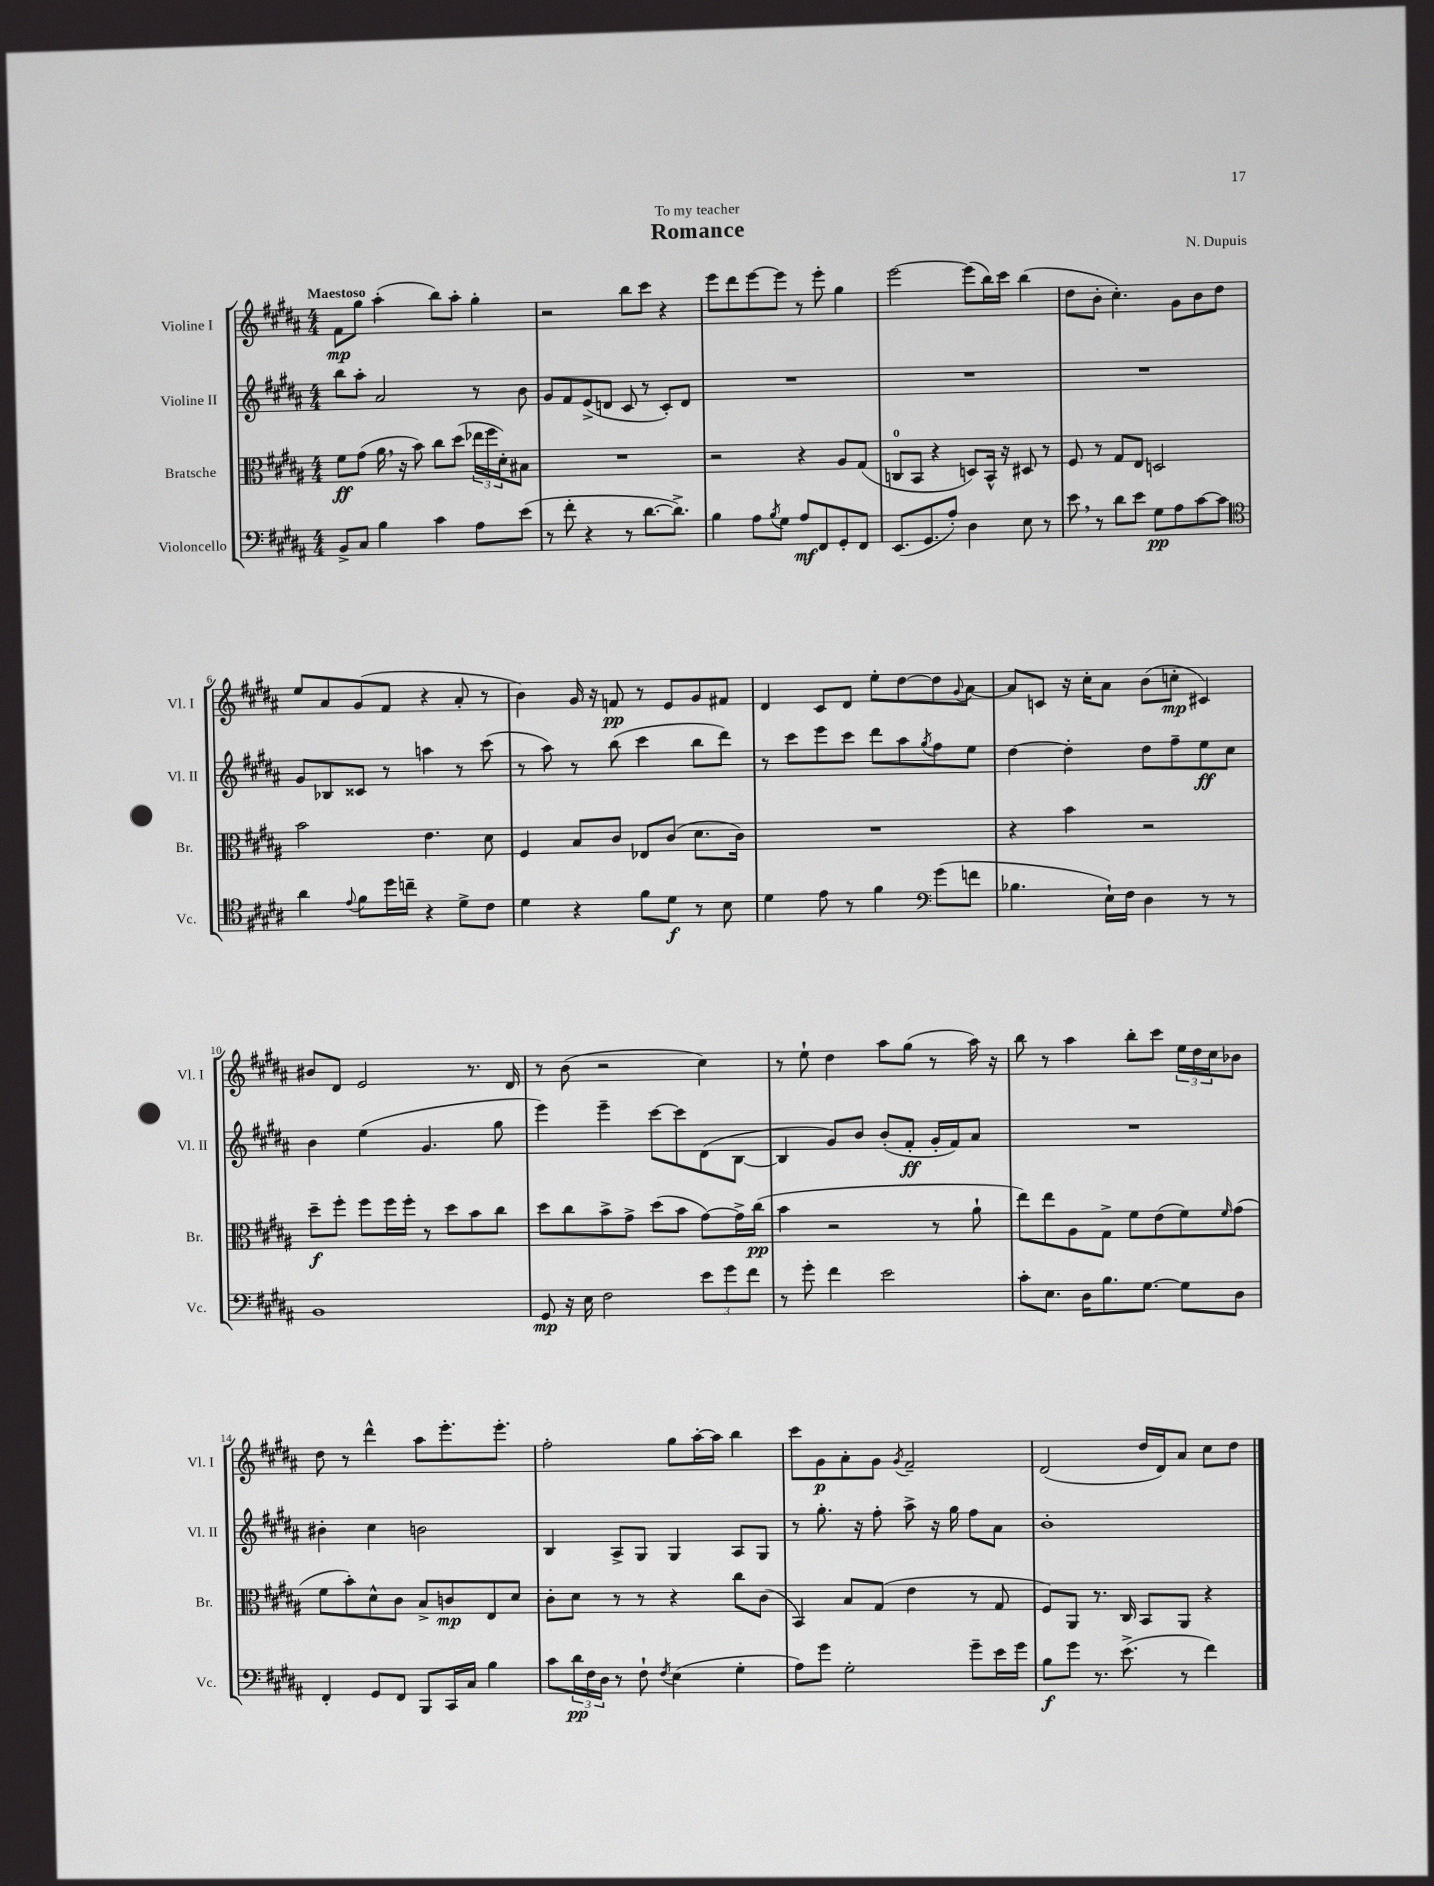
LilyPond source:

\header { title = "Romance" composer = "N. Dupuis" dedication = "To my teacher" }
<<
\new StaffGroup <<
\new Staff = "s0" \with { instrumentName = "Violine I" shortInstrumentName = "Vl. I" } {
    \clef treble \key b \major \numericTimeSignature \time 4/4 \tempo "Maestoso"
    fis'8\mp gis''8 ais''4-.( b''8) ais''8-. gis''4-. |
    r2 b''8 cis'''8 r4 |
    e'''8 dis'''8 e'''8~ e'''8 r8 e'''8-. gis''4 |
    e'''2~ e'''8( b''16) cis'''16 b''4( |
    dis''8 b'8-. cis''4.-.) gis'8 b'8 dis''8 |
    e''8 ais'8 gis'8( fis'8 r4 ais'8-. r8 |
    b'4) gis'16 r16 f'8\pp r8 e'8 gis'8 fis'8 |
    dis'4 cis'8 dis'8 e''8-. dis''8~ dis''8 \appoggiatura { gis'8 } ais'8~ |
    ais'8 c'8 r16 cis''16-. ais'8 b'8( c''8-.\mp cis'4) |
    bis'8 dis'8 e'2 r8. dis'16 |
    r8 b'8( r2 cis''4) |
    r8 e''8-! dis''4 ais''8 gis''8( r8 ais''16) r16 |
    b''8 r8 ais''4 b''8-. cis'''8 \tuplet 3/2 { e''16 dis''16 cis''16 } bes'8 |
    dis''8 r8 dis'''4-^ ais''8 e'''8.-. e'''8.-. |
    fis''2-. gis''8 ais''16~-. ais''16 b''4 |
    cis'''8 gis'8\p ais'8-. gis'8 \acciaccatura { gis'8 } fis'2-- |
    dis'2( dis''16 dis'16) ais'8 cis''8 dis''8 \bar "|." |
}
\new Staff = "s1" \with { instrumentName = "Violine II" shortInstrumentName = "Vl. II" } {
    \clef treble \key b \major \numericTimeSignature \time 4/4
    b''8 ais''8-. ais'2 r8 b'8 |
    gis'8 fis'8 e'8->( d'8 cis'8 r8 cis'8-.) d'8 |
    R1 |
    R1 |
    R1 |
    gis'8 bes8 cisis'8 r8 a''4 r8 cis'''8( |
    r8 ais''8) r8 b''8( cis'''4 b''8 dis'''8) |
    r8 cis'''8 e'''8 cis'''8 dis'''8 ais''8 \acciaccatura { gis''8 } fis''8 e''8 |
    dis''4~ dis''4-. dis''8 fis''8-- e''8\ff cis''8 |
    b'4 e''4( gis'4. gis''8 |
    e'''4) e'''4-- cis'''8~ cis'''8 dis'8( b8~ |
    b4 gis'8) b'8 b'8-.( fis'8-.\ff gis'16-. fis'16) ais'8 |
    R1 |
    bis'4-. cis''4 b'2 |
    b4 ais8-> gis8 gis4 ais8 gis8 |
    r8 gis''8.-. r16 fis''8-. ais''8-> r16 gis''16 fis''8 ais'8 |
    b'1-. \bar "|." |
}
\new Staff = "s2" \with { instrumentName = "Bratsche" shortInstrumentName = "Br." } {
    \clef alto \key b \major \numericTimeSignature \time 4/4
    fis'8\ff gis'8( ais'16 \breathe r16 b'8) cis''8 dis''8( \tuplet 3/2 { ees''16 fis''16 dis'16-.) } bis8 |
    R1 |
    r2 r4 ais8 gis8( |
    c8-0 b,8 r4 d8) b,16-^ r16 dis8 r8 |
    fis8 r8 gis8 e8 d2 |
    b'2 e'4. dis'8 |
    fis4 b8 cis'8 ees8 cis'8( dis'8. cis'16) |
    R1 |
    r4 b'4 r2 |
    dis''8--\f fis''8-. fis''8 fis''16 fis''16-. r8 dis''8 b'8 cis''8 |
    dis''8 cis''8 b'8-> gis'8-> dis''8( b'8 gis'8~) gis'16-> cis''16\pp( |
    b'4 r2 r8 ais'8-! |
    e''8) e''8 ais8 gis8-> fis'8 e'8( fis'8) \grace { fis'16 } gis'8( |
    fis'8 b'8-.) dis'8-^ cis'8 b8-> c'8\mp e8 dis'8 |
    cis'8-. dis'8 r8 r8 r4 cis''8 cis'8( |
    b,4) b8 gis8( e'4 r8 gis8 |
    fis8) ais,8 r8. cis16 b,8 ais,8 r4 \bar "|." |
}
\new Staff = "s3" \with { instrumentName = "Violoncello" shortInstrumentName = "Vc." } {
    \clef bass \key b \major \numericTimeSignature \time 4/4
    b,8-> cis8 b4 cis'4 ais8 e'8( |
    r8 fis'8-. r4 r8 dis'8.~ dis'8.->) |
    b4 ais8 \acciaccatura { b8 } gis8 ais8\mf fis,8 gis,8-. fis,8 |
    e,8.( gis,8. ais8-.) dis4 e8 r8 |
    e'8 \breathe r8 dis'8 e'8 gis8\pp ais8 cis'8~ cis'8 |
    \clef tenor ais'4 \appoggiatura { e'8 } fis'8 dis''16 c''16-- r4 dis'8-> cis'8 |
    dis'4 r4 fis'8 dis'8\f r8 b8 |
    dis'4 e'8 r8 fis'4 \clef bass gis'8( f'8 |
    bes4. e16-!) fis16 dis4 r8 r8 |
    b,1 |
    gis,8\mp r16 e16 fis2 \tuplet 3/2 { e'8 gis'8 fis'8 } |
    r8 gis'8-. fis'4 e'2 |
    cis'8-. e8. dis16 b8. gis8.~ gis8 dis8 |
    fis,4-. gis,8 fis,8 b,,8 cis,16 cis16 b4 |
    cis'8 \tuplet 3/2 { dis'16\pp fis16 dis16 } r8 fis8-! \acciaccatura { fis8 } e4( gis4-. |
    ais8) gis'8 gis2-. gis'8-- e'16 gis'16 |
    b8\f gis'8 r8. e'8.->( r8 fis'4) \bar "|." |
}
>>
>>
